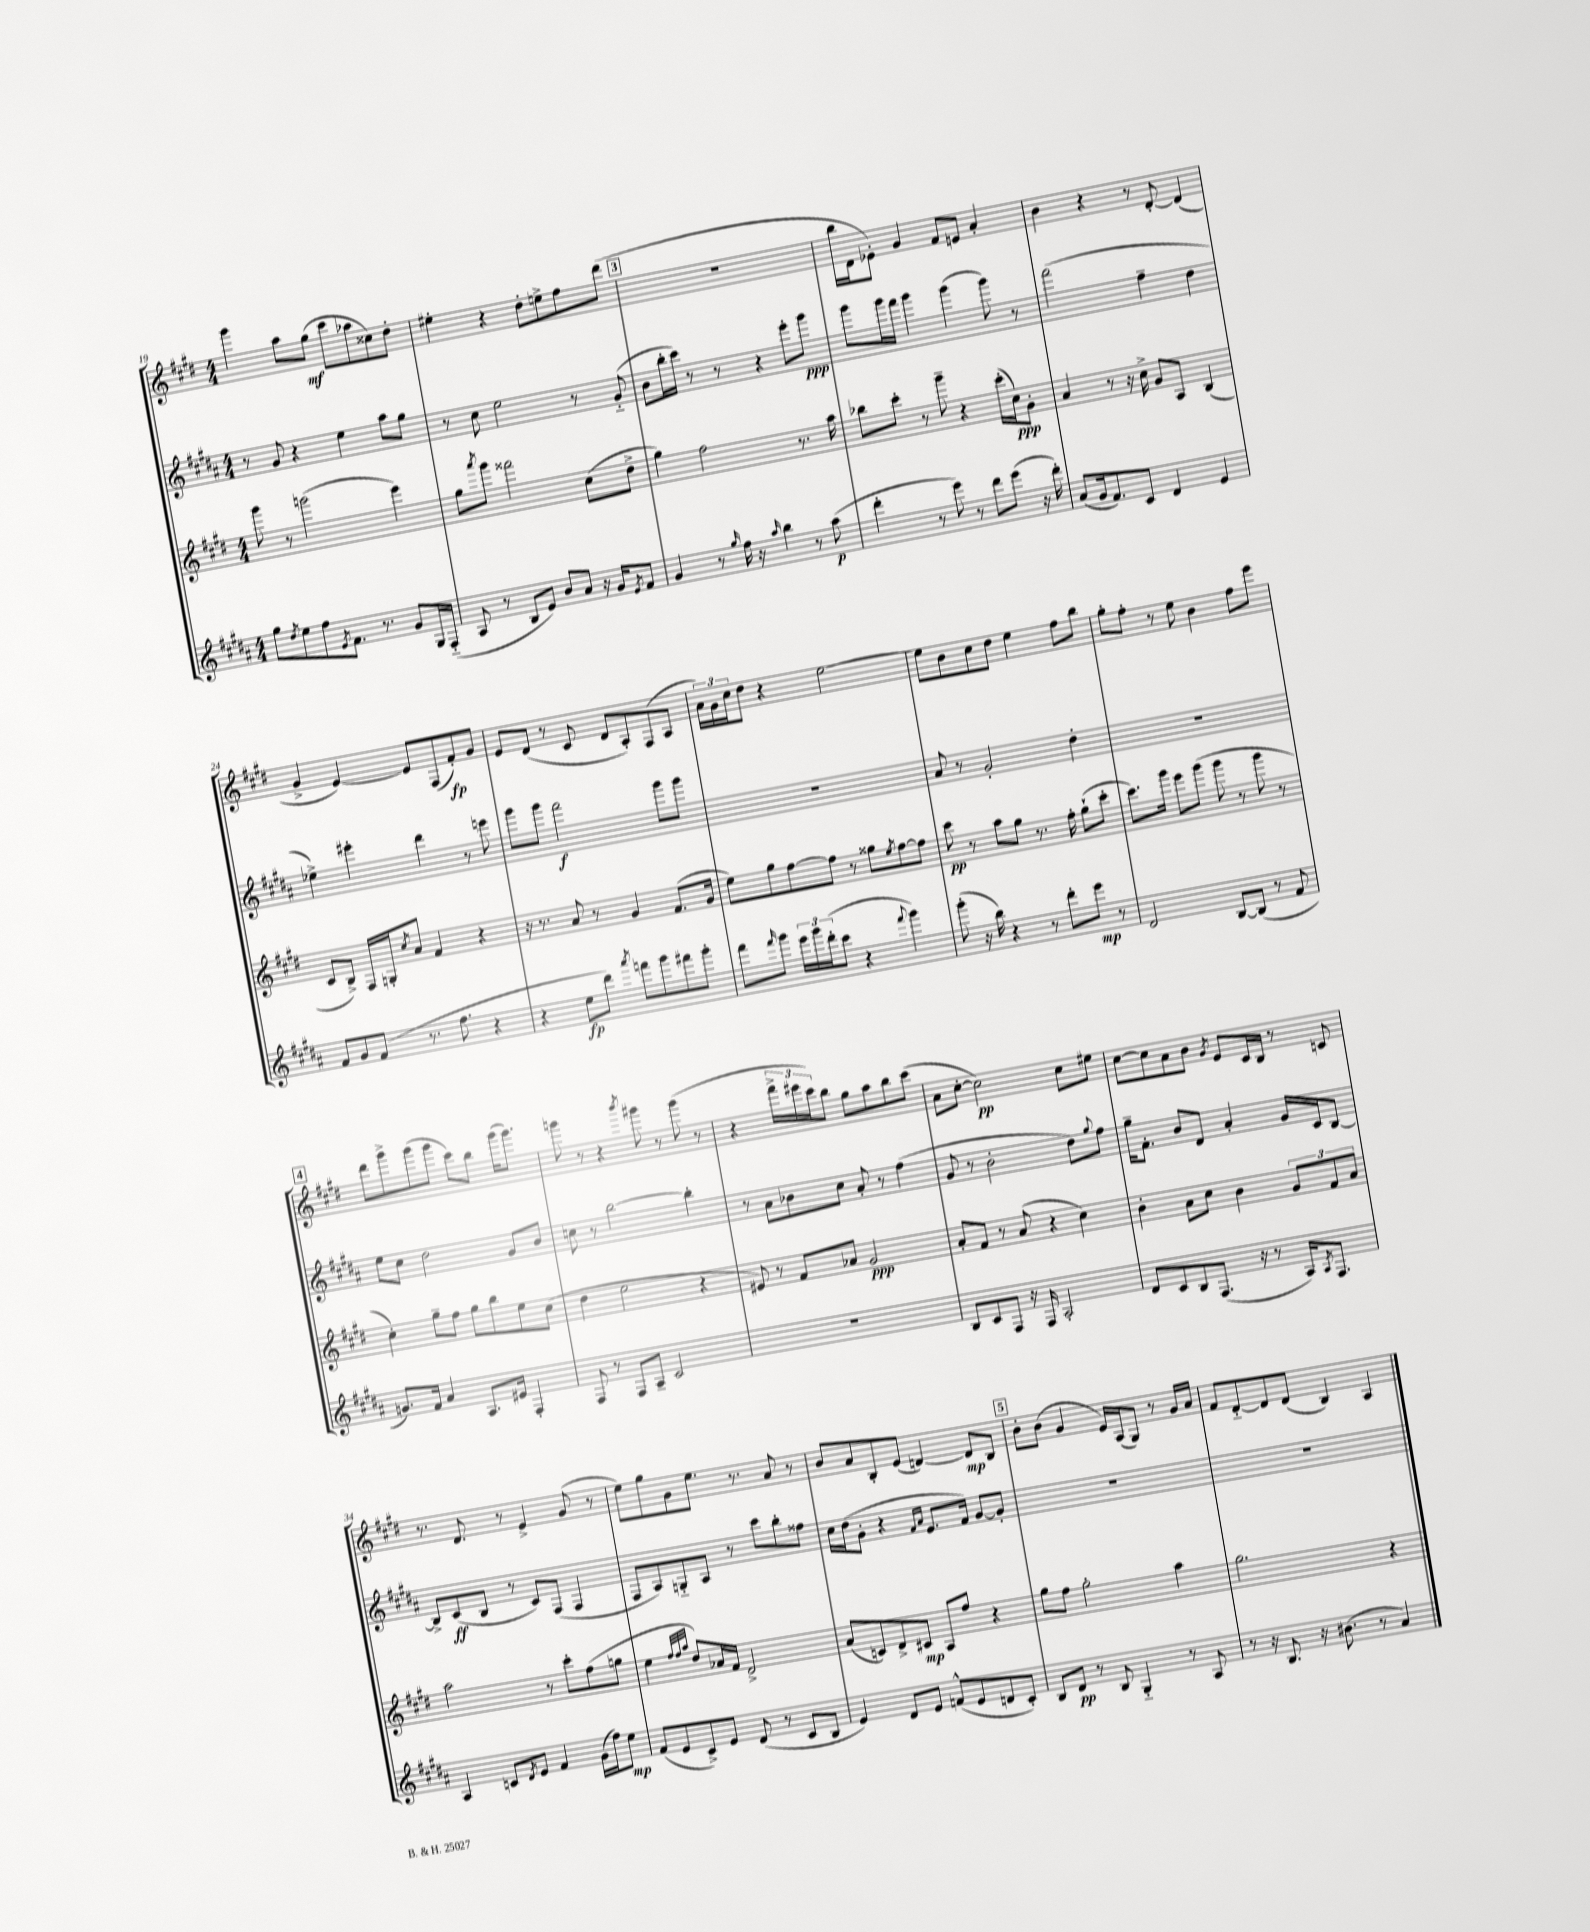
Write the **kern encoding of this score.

**kern	**kern	**kern	**kern
*staff4	*staff3	*staff2	*staff1
*clefG2	*clefG2	*clefG2	*clefG2
*k[f#c#g#d#a#]	*k[f#c#g#d#]	*k[f#c#g#d#a#]	*k[f#c#g#d#]
*M4/4	*M4/4	*M4/4	*M4/4
8gg#	8ggg#	8r	4ggg#
8qdd#	.	.	.
8ee	8r	8g#	.
8ff#	(2ggg	4r	8aa
8qe	.	.	.
8.f#	.	.	(8gg#
.	.	4ee	8ccc#
8.r	.	.	.
.	.	.	8aa-
8g#	4eee)	8aa#	8cc##)
16G#	.	8gg#	8dd#'
(16F#'~	.	.	.
=	=	=	=
8A#	8gg#	8r	4ee#'
.	8qaaa	.	.
8r	8ggg#	8cc#	.
8B	2fff##	2ee	4r
8e)	.	.	.
8b	.	.	8dd#'
8a#	.	.	8ee^
16r	(8cc#	8r	8ff#
16g#	.	.	.
8qe	.	.	.
8f#	8dd#^	(8g#'~	(8ddd#
=	=	=	=
4g#	4gg#)	8b	1r
.	.	16bb'	.
.	.	16ccc#)	.
8r	2ff#	8r	.
16qqgg#	.	.	.
16ff#	.	8r	.
16r	.	.	.
16qqaa#	.	.	.
4bb	.	4r	.
8r	8.r	8eee'	.
(8aa#	.	8ggg#	.
.	16aa	.	.
=	=	=	=
4ddd#'	8bb-	8ggg#	16bb
.	.	.	16d#
.	8ccc#'	16ggg#	8e-')
.	.	16fff#	.
8r	8r	4ggg#	4g#
8eee)	8ggg#~	.	.
8r	4r	(4ggg#	8f#
8ddd#	.	.	8e
(8eee	(16ccc#'	8ggg#)	4a'
.	16cc#)	.	.
16r	8g#'	8r	.
16ddd#')	.	.	.
=	=	=	=
(8a#	4a	(2fff#	4b
16g#	.	.	.
8.f#)	.	.	.
.	8r	.	4r
8c#	16r	.	.
.	16cc#^	.	.
4d#	8g#	4ff#~	8r
.	8A	.	[8d#'
4e	(4B	4dd#	(4d#]
=	=	=	=
8f#	8c#	4ee-^)	4g#^
8g#	8B^)	.	.
(8f#	16F#	4eee#'	[4e)
.	16G'	.	.
.	8qcc#	.	.
8.r	8a	.	.
.	4f#	4ddd#	8e]
8.ff#	.	.	.
.	.	.	(8F#
4r	4r	8r	8f#')
.	.	8eee	8g#
=	=	=	=
4r	16r	8ggg#	8e
.	8.r	.	.
.	.	8ggg#	(8d#
8ee	8a	2fff#	8r
8ddd#)	8r	.	8c#
8qaaa#	.	.	.
8fff	4g#	.	8d#
8ggg#	.	.	8A')
8fff#	(8.f#	8ggg#	(8F#
8ggg#'	.	8ggg#	8A
.	16g#	.	.
=	=	=	=
8fff#	8ee)	1r	24a)
.	.	.	24g#
.	.	.	24cc#
16qqfff#	.	.	.
8ggg#	8gg#	.	8dd#
24eee	[8ff#	.	4r
24ggg#	.	.	.
(24ddd#'	.	.	.
8ccc#	8ff#]	.	.
4r	8r	.	[2ee
.	8gg##	.	.
8qqfff#	8qee	.	.
4ggg#)	[8ff#	.	.
.	8ff#]	.	.
=	=	=	=
(8ggg#'	8ccc#	8a#	8ee]
16r	8r	8r	8b
16bb)	.	.	.
4r	8aa	2g#'	8cc#
.	8gg#	.	8dd#
8r	8.r	.	4ee
8ddd#'	.	.	.
.	16ff#'	.	.
8eee	(8gg#`	4dd#'	8ff#
8r	8ccc#'	.	8bb
=	=	=	=
2d#	8.ccc#)	1r	8gg#'
.	.	.	8ff#'
.	16ggg#	.	.
.	8eee	.	8r
.	(8ggg#	.	8ee
[8B	8ggg#	.	4b
(8B]	8r	.	.
8r	8ggg#	.	8ff#
8f#	8r	.	8eee
=	=	=	=
8.g)	4cc#')	8ee	8ddd#
.	.	8cc#	8ggg#^
16f#	.	.	.
4a#	8gg#~	2dd#	(8ggg#
.	8ff#	.	8ggg#
8.A#	8gg#	.	8ccc#)
.	8bb	.	8bb
16e#	.	.	.
4F#'	8ee	8g#	(16ggg#
.	.	.	8.ggg#)
.	(8cc#	8b	.
=	=	=	=
8F#	4dd#	8cc	8ggg
8r	.	8r	8r
8F#	2ee	[2bb	4r
8A#~	.	.	.
.	.	.	8qbbb
2c#	.	.	8ggg#
.	.	.	8r
.	4r	4bb']	(8ggg#
.	.	.	8r
=	=	=	=
1r	8e#)	8r	4r
.	8r	8a#	.
.	8f#	8b-	24fff#^
.	.	.	24eee#
.	.	.	24ccc#)
.	8a-	8cc#	8bb
.	2g#	8a#'	8gg#
.	.	8r	8aa
.	.	(4ff#	8bb
.	.	.	(8ccc#
=	=	=	=
8B	8a'	8g#	8a
8c#	8f#	8r	[8cc#'
8F#	8r	2b'	2cc#])
16r	(8a	.	.
16F#	.	.	.
2A#'	4r	.	.
.	4cc#)	8dd#)	8cc#
.	.	8qqgg#	.
.	.	8ff#	8ee#
=	=	=	=
8d#	4b'	16gg#~	[8cc#
.	.	8.f#'	.
8c#	.	.	8cc#]
8B	8a	8b	8a
(8.F#	8cc#	8d#	8b
.	.	.	8qg#
.	4b	4a#'	8e
16r	.	.	.
8r	.	.	16c#
.	.	.	16B
16A#)	12g#	16g#	8r
8qA#	.	.	.
8.F#	.	16c#	.
.	12f#	.	.
.	.	[8B	8c
.	12a	.	.
=	=	=	=
4A#	2aa	8B^]	8.r
.	.	(8c#	.
.	.	.	8.d#
8c	.	8B	.
8qd#	.	.	.
8e	.	8r	8r
4f#	8r	8c#)	4e^
.	8ccc#'	(8F#	.
(16g#	(8ff#	4F#	(8g#
16ff#)	.	.	.
8ee	8gg	.	8r
=	=	=	=
(8f#	4ee	8F#	8ee)
8e	.	8A#)	8gg#
.	32qqff#	.	.
.	32qqff#	.	.
.	32qqaa	.	.
8c#^)	8dd#)	8G'~	8g#
8e	16a-	8A#	8.ee
.	16f#	.	.
(8d#	2d#^	8r	.
.	.	.	8.r
8r	.	8ccc#	.
8c#	.	8bb'	8a
8B	.	8ff##	8r
=	=	=	=
4e)	(8a	16cc#	8b
.	.	(16dd#	.
.	8c)	8g#'	8a
8d#	8d#^	4r	8B'
8e	8c#	.	(8e
.	.	16qqf#	.
.	.	16qqa#	.
(8f^^	8A	8.e	[4d)
8e	8ff#	.	.
.	.	16f#)	.
8d	4r	[8g#	8d]
8c#')	.	8g#']	8B
=	=	=	=
8B	8gg#	1r	8b'
8d#	8ff#	.	(8b
8r	2gg#'	.	4g#
8B	.	.	.
4G#'~	.	.	16e)
.	.	.	(16A
.	.	.	8G#)
8r	4aa	.	8r
8A#	.	.	16g#
.	.	.	16a
=	=	=	=
8r	2.gg#	1r	8f#
16r	.	.	[8d#'~
8.B	.	.	.
.	.	.	8d#]
16r	.	.	(8d#
(8.b#	.	.	.
.	.	.	4B)
8r	.	.	.
4a#)	4r	.	4A
==	==	==	==
*-	*-	*-	*-
